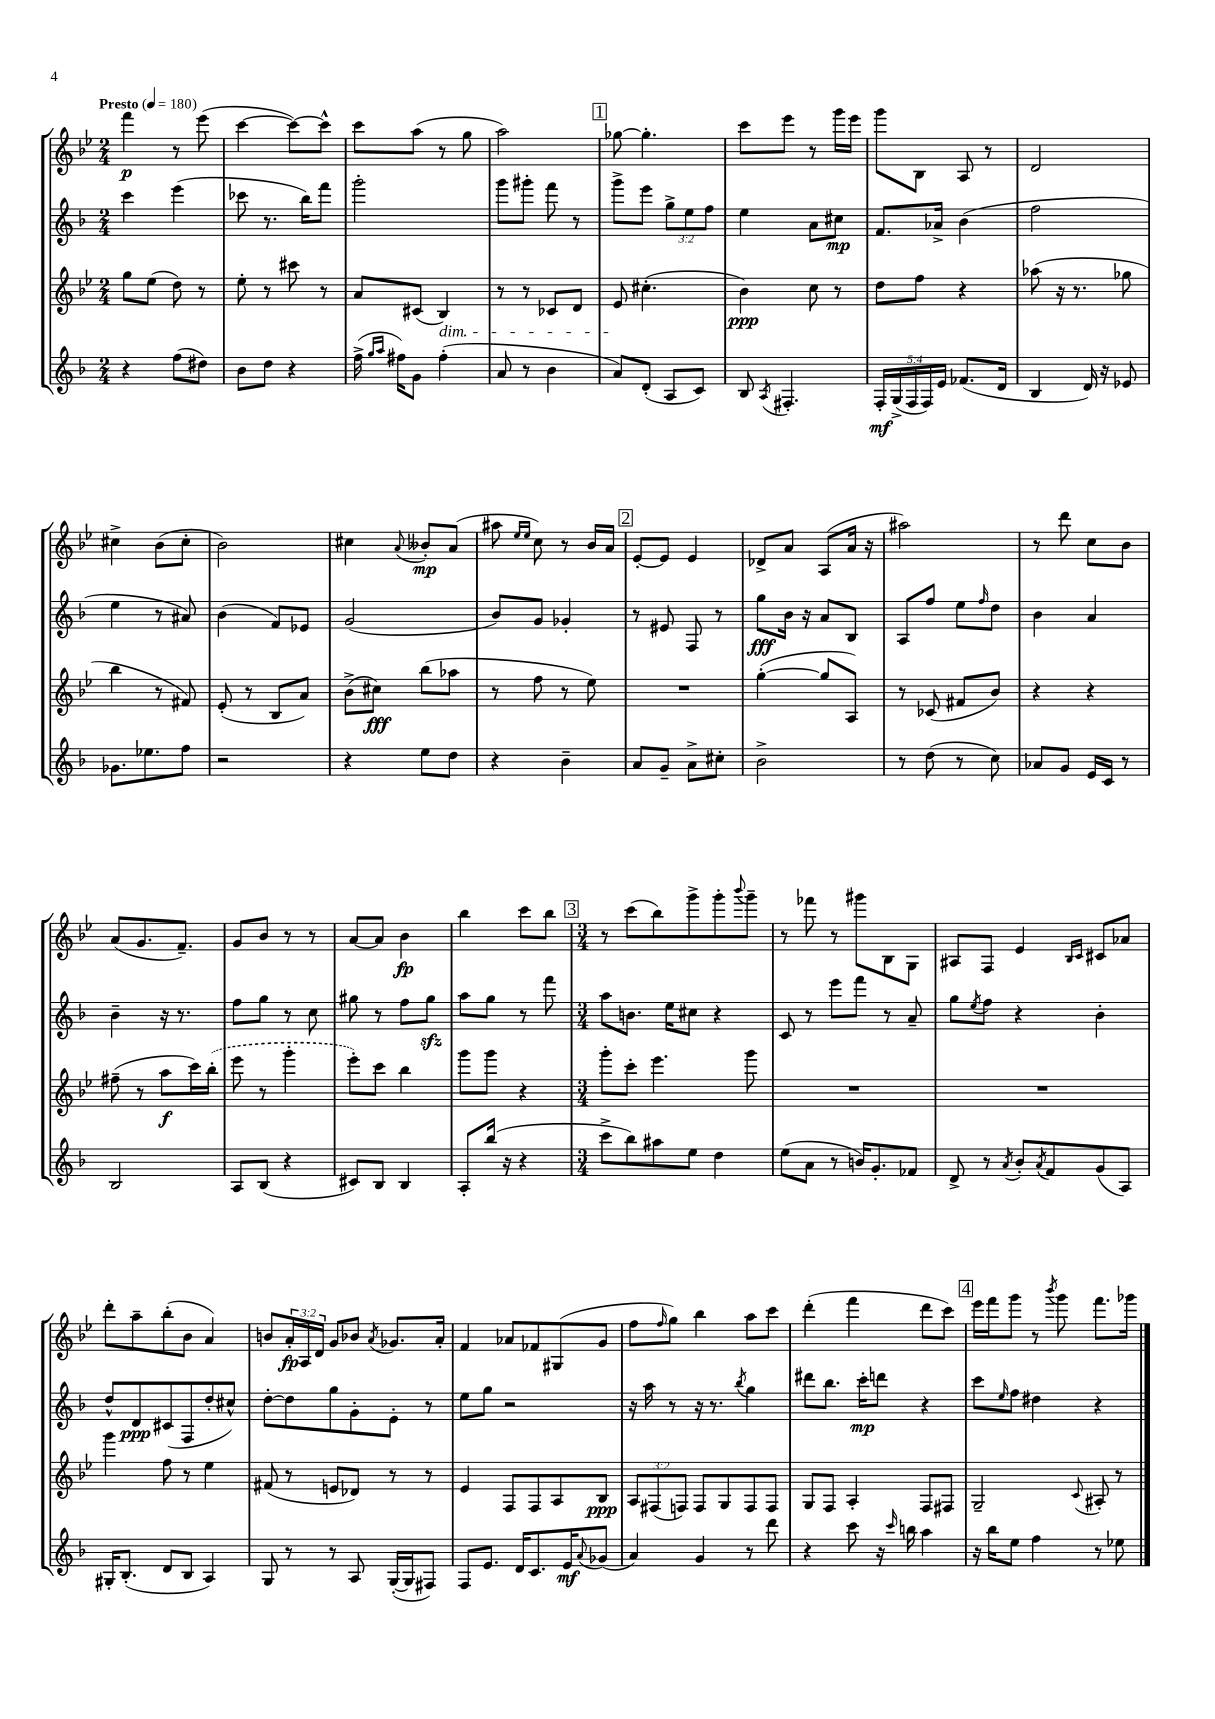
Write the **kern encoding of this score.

**kern	**kern	**kern	**kern
*staff4	*staff3	*staff2	*staff1
*clefG2	*clefG2	*clefG2	*clefG2
*k[b-]	*k[b-e-]	*k[b-]	*k[b-e-]
*M2/4	*M2/4	*M2/4	*M2/4
*MM180	*MM180	*MM180	*MM180
4r	8gg	4ccc	4fff
.	(8ee-	.	.
(8ff	8dd)	(4eee	8r
8dd#)	8r	.	(8eee-
=	=	=	=
8b-	8ee-'	8ccc-	[4ccc
8dd	8r	8.r	.
4r	8ccc#	.	8ccc_)
.	.	16bb-)	.
.	8r	8fff	8ccc^^]
=	=	=	=
(16ff^	8a	2ggg'	8ccc
16qqgg	.	.	.
16qqaa	.	.	.
16ff#)	.	.	.
8g	(8c#	.	(8aa
(4ff#'	4B-)	.	8r
.	.	.	8gg
=	=	=	=
8a	8r	8ggg	2aa)
8r	8r	8ggg#'	.
4b-	8c-	8fff	.
.	8d	8r	.
=	=	=	=
8a)	8e-	8ggg^	[8gg-
(8d'	(4.cc#'	8eee	4.gg-']
8A	.	12gg^	.
.	.	12ee	.
8c)	.	.	.
.	.	12ff	.
=	=	=	=
8B-	4b-)	4ee	8ccc
8qA	.	.	.
4.F#'	.	.	8eee-
.	8cc	8a	8r
.	8r	8cc#	16ggg
.	.	.	16eee-
=	=	=	=
20F'	8dd	8.f	8ggg
(20G^	.	.	.
20F	.	.	.
.	8ff	.	8B-
20F)	.	.	.
.	.	16a-^	.
20e	.	.	.
(8.f-	4r	(4b-	8A
.	.	.	8r
16d	.	.	.
=	=	=	=
4B-	(8aa-	2ff	2d
.	16r	.	.
.	8.r	.	.
16d)	.	.	.
16r	.	.	.
8e-	8gg-	.	.
=	=	=	=
8.g-	4bb-	4ee	4cc#^
8.ee-	.	.	.
.	8r	8r	(8b-
8ff	8f#)	8a#)	8cc#'
=	=	=	=
2r	(8e-'	(4b-	2b-)
.	8r	.	.
.	8B-	8f)	.
.	8a)	8e-	.
=	=	=	=
4r	(8b-^	(2g	4cc#
.	8cc#)	.	.
.	.	.	8qqa
8ee	(8bb-	.	8b--'
8dd	8aa-	.	(8a
=	=	=	=
4r	8r	8b-)	8aa#
.	.	.	16qqee-
.	.	.	16qqee-
.	8ff	8g	8cc)
4b-~	8r	4g-'	8r
.	8ee-)	.	16b-
.	.	.	16a
=	=	=	=
8a	2r	8r	[8e-'
8g~	.	8e#	8e-]
8a^	.	8F	4e-
8cc#'	.	8r	.
=	=	=	=
2b-^	([4gg'	8gg	8d-^
.	.	16b-	8a
.	.	16r	.
.	8gg]	8a	(8A
.	8A)	8B-	16a
.	.	.	16r
=	=	=	=
8r	8r	8A	2aa#)
(8dd	(8c-	8ff	.
8r	8f#	8ee	.
.	.	16qqff	.
8cc)	8b-)	8dd	.
=	=	=	=
8a-	4r	4b-	8r
8g	.	.	8ddd
16e	4r	4a	8cc
16c	.	.	.
8r	.	.	8b-
=	=	=	=
2B-	(8ff#~	4b-~	(8a
.	8r	.	8.g
.	8aa	16r	.
.	.	8.r	8.f~)
.	16ccc)	.	.
.	(16bb-'	.	.
=	=	=	=
8A	8eee-	8ff	8g
(8B-	8r	8gg	8b-
4r	4ggg'	8r	8r
.	.	8cc	8r
=	=	=	=
8c#)	8eee-')	8gg#	[8a
8B-	8ccc	8r	8a]
4B-	4bb-	8ff	4b-
.	.	8gg#	.
=	=	=	=
8A'	8ggg	8aa	4bb-
(16bb-	8ggg	8gg	.
16r	.	.	.
4r	4r	8r	8ccc
.	.	8fff	8bb-
=	=	=	=
*M3/4	*M3/4	*M3/4	*M3/4
8ccc^	8ggg'	8aa	8r
8bb-)	8ccc'	8.b	(8ccc
8aa#	4.eee-	.	8bb-)
.	.	16ee	.
8ee	.	8cc#	8ggg^
4dd	.	4r	8ggg'
.	.	.	8qqbbb-
.	8ggg	.	8ggg~
=	=	=	=
(8ee	2.r	8c	8r
8a	.	8r	8fff-
8r	.	8eee	8r
16b)	.	8fff	8ggg#
8.g'	.	.	.
.	.	8r	8B-
8f-	.	8a~	8G
=	=	=	=
8d^	2.r	8gg	8A#
.	.	8qee	.
8r	.	8ff	8F
8qa	.	.	.
8b-'	.	4r	4e-
8qa	.	.	.
8f	.	.	.
.	.	.	16qqB-
.	.	.	16qqc
(8g	.	4b-'	8c#
8A)	.	.	8a-
=	=	=	=
16G#'	4ggg	8dd^^	8ddd'
(8.B-'	.	.	.
.	.	8d	8aa~
8d	8ff	(8c#	(8bb-'
8B-	8r	8F	8b-
4A)	4ee-	8dd'	4a)
.	.	8cc#^^)	.
=	=	=	=
8G	(8f#	[8dd'	8b
8r	8r	8dd]	24a'
.	.	.	24A
.	.	.	24d
8r	8e	8gg	8g
8A	8d-)	8g'	8b-
.	.	.	8qa
([16G'	8r	8e'	8.g-
16G]	.	.	.
8F#)	8r	8r	.
.	.	.	16a'
=	=	=	=
8F	4e-	8ee	4f
8.e	.	8gg	.
.	8F	2r	8a-
16d	.	.	.
8.c	8F	.	8f-
.	8A	.	(8G#
16e	.	.	.
8qqa	.	.	.
(8g-	8B-	.	8g
=	=	=	=
4a)	12A	16r	8ff
.	.	16aa	.
.	(12F#	.	.
.	.	.	16qqff
.	.	8r	8gg)
.	12F)	.	.
4g	8F	16r	4bb-
.	.	8.r	.
.	8G	.	.
.	.	8qbb-	.
8r	8F	4gg	8aa
8ddd	8F	.	8ccc
=	=	=	=
4r	8G	8ddd#	(4ddd'
.	8F	8.bb-	.
8ccc	4A'	.	4fff
.	.	16ccc'	.
16r	.	8ddd	.
16qqccc	.	.	.
16bb	.	.	.
4aa	8F	4r	8ddd
.	8F#	.	8ccc)
=	=	=	=
16r	2G~	8ccc	16eee-
16bb-	.	.	16fff
.	.	16qqee	.
8ee	.	8ff	8ggg
4ff	.	4dd#	8r
.	.	.	8qbbb-
.	.	.	8ggg
.	8qqc	.	.
8r	8A#'	4r	8.fff
8ee-	8r	.	.
.	.	.	16ggg-
==	==	==	==
*-	*-	*-	*-
